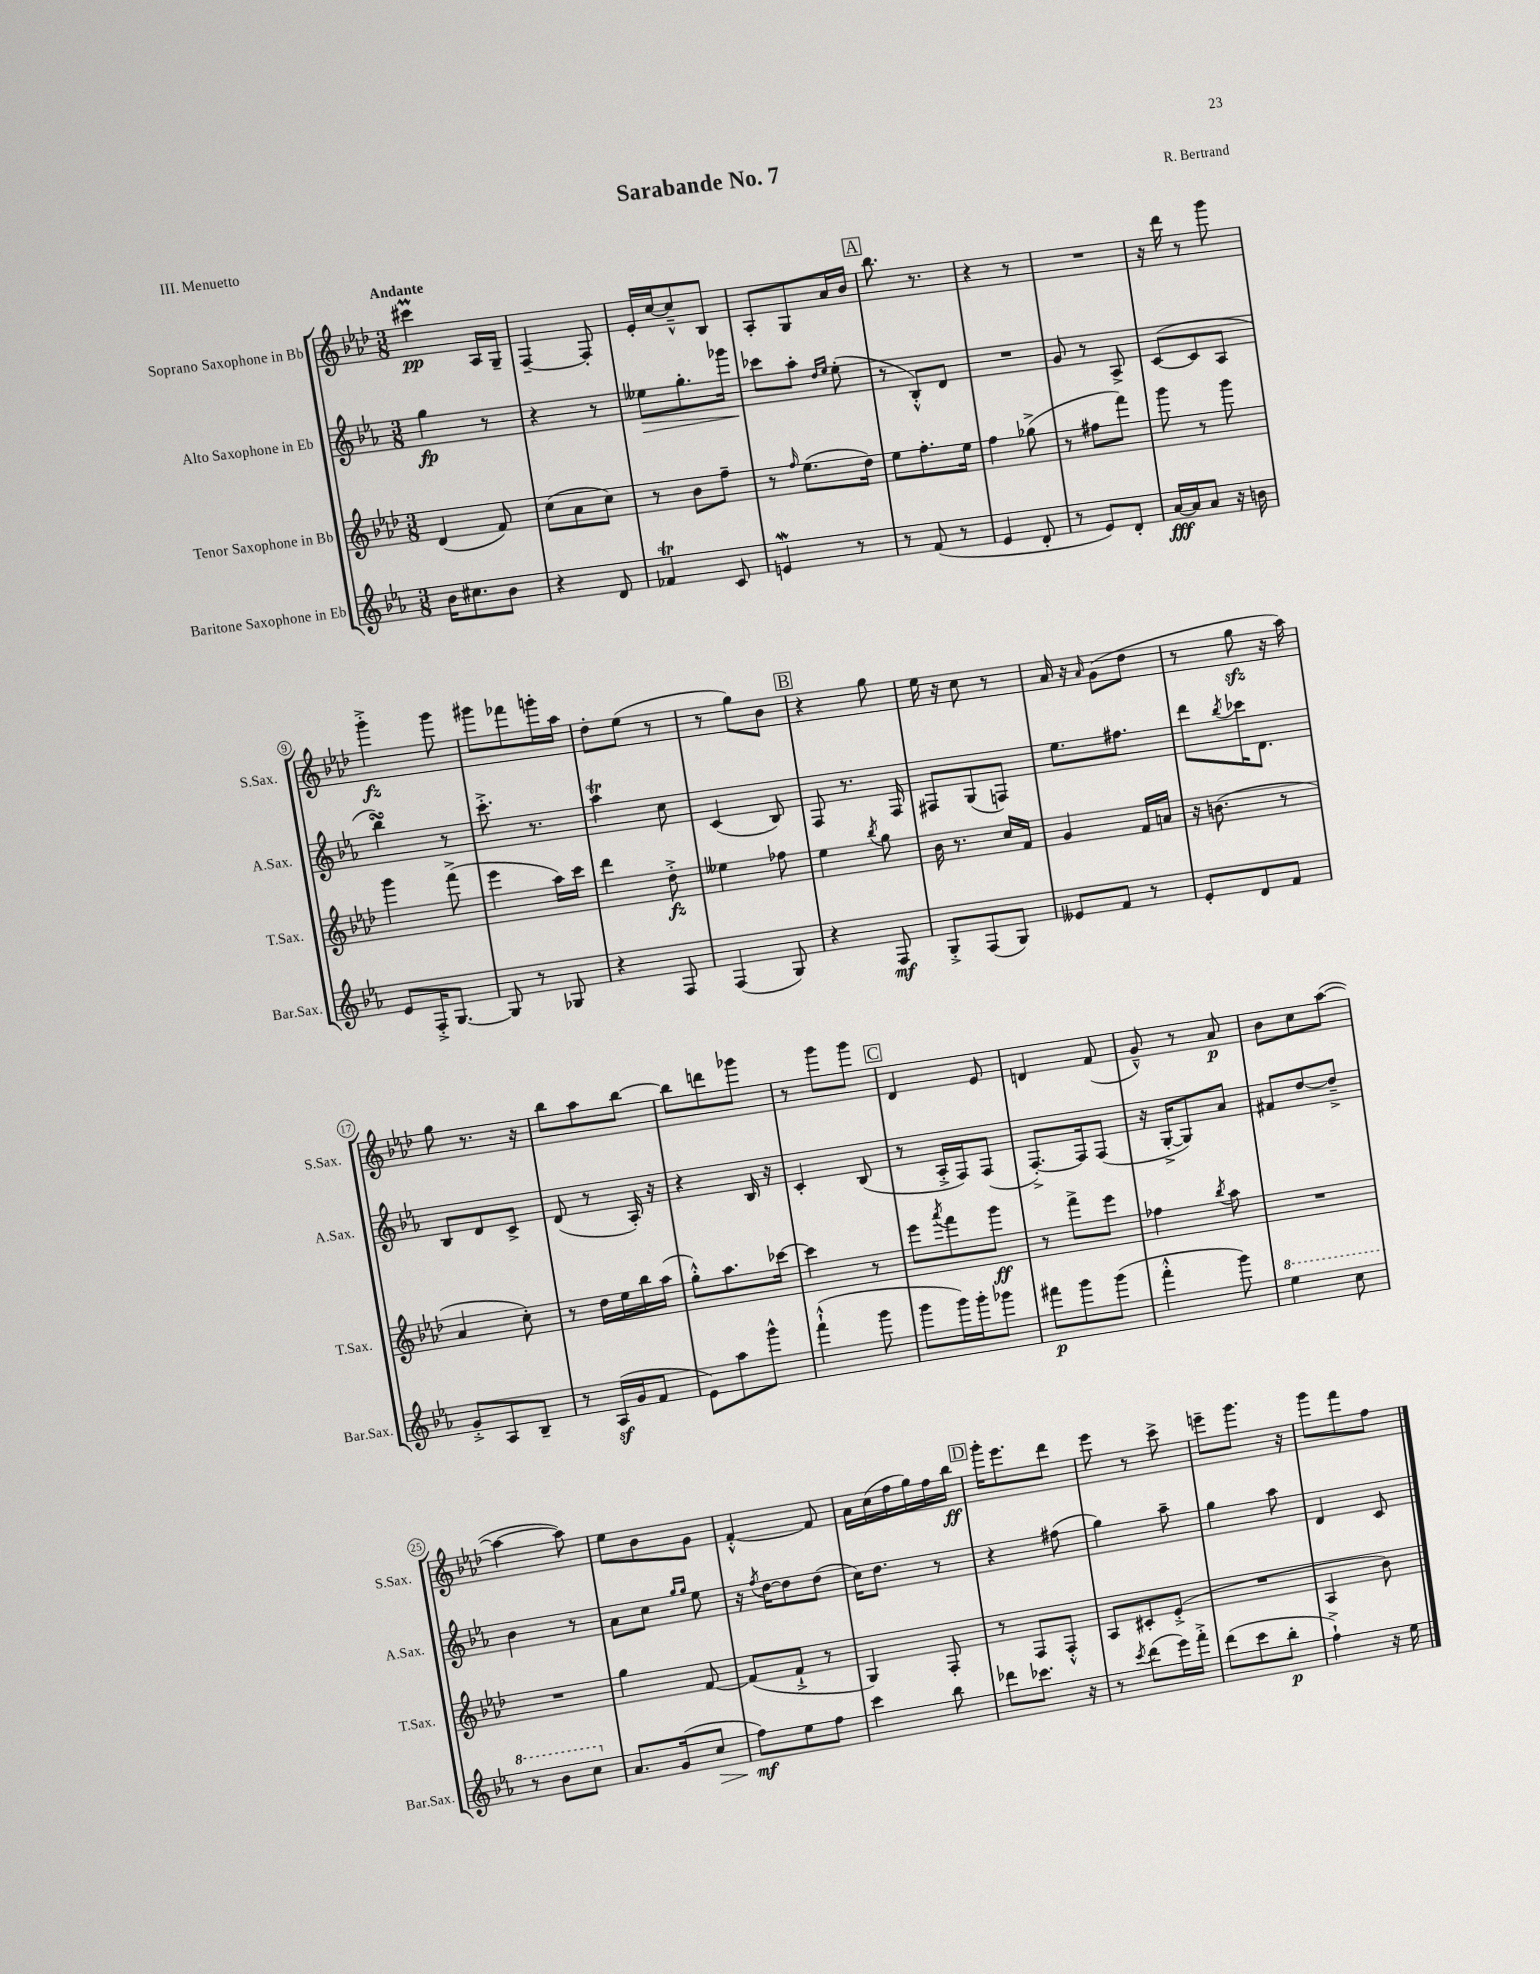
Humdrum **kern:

**kern	**kern	**kern	**kern
*staff4	*staff3	*staff2	*staff1
*clefG2	*clefG2	*clefG2	*clefG2
*k[b-e-a-]	*k[b-e-a-d-]	*k[b-e-a-]	*k[b-e-a-d-]
*M3/8	*M3/8	*M3/8	*M3/8
16b-\LK	(4d-/	4gg\	4ccc#\
8.cc#\	.	.	.
8b-\J	8f/)	8r	16A-/LL
.	.	.	16G~/JJ
=	=	=	=
4r	(8cc\L	4r	[4F~/
.	8a-\	.	.
8d/	8cc\J)	8r	8F'/]
=	=	=	=
4f-/	8r	8ee--\L	16e-'/LL
.	.	.	[16cc/J
.	8b-\L	8.gg'\	8cc~^^/]
8c/	8ff~\J	.	8B-/J
.	.	16ggg-\Jk	.
=	=	=	=
4e/	8r	8ccc-\L	8A-'/L
.	16qqff/	.	.
.	(8.ee-\L	8aa-'\J	8G/
.	.	16qqdd/LL	.
.	.	16qqee-/JJ	.
8r	.	(8ee-'\	16a-/L
.	16dd-\Jk)	.	16b-/JJ
=	=	=	=
8r	8ee-\L	8r	8.bb-\
(8f/	8.ff'\	8B-'^^/L)	.
.	.	.	8.r
8r	.	8d/J	.
.	16ee-\Jk	.	.
=	=	=	=
4e-/	4ff\	4.r	4r
8d'/	(8gg-^\	.	8r
=	=	=	=
8r	8r	8g/	4.r
8e-/L)	8ff#\L	8r	.
8d'/J	8fff\J)	8A-^/	.
=	=	=	=
[16a-/LL	8ggg\	([8c/L	16r
16a-/]J	.	.	16ddd-\
8a-/J	8r	8c/]	8r
16r	8ggg\	8A-/J	8ggg\
16b\	.	.	.
=	=	=	=
8e-/L	4ggg\	4bb-\)	4ggg'^\
16F'^/K	.	.	.
[8.G/J	.	.	.
.	(8fff^\	8r	8ggg\
=	=	=	=
8G/]	4eee-\	8.ccc'^\	8ggg#\L
8r	.	.	8fff-\
.	.	8.r	.
8G-/	16aa-\LL)	.	16ggg'\L
.	16ccc\JJ	.	16aa-\JJ
=	=	=	=
4r	4ddd-\	4aa-\	8dd-'\L
.	.	.	(8ee-\J
8F/	8dd-'^\	8cc\	8r
=	=	=	=
(4F/	4ee--\	(4c/	8r
.	.	.	8gg\L)
8G/)	8ff-\	8B-/)	8b-\J
=	=	=	=
4r	4ee-\	8F/	4r
.	.	8.r	.
.	8qbb-/	.	.
8F/	8gg\	.	8gg\
.	.	16F/	.
=	=	=	=
8G'^/L	16b-\	8F#/L	16ee-\
.	8.r	.	16r
(8F/	.	(8G/	8cc\
8G/J)	16cc/LL	8F/J)	8r
.	16f/JJ	.	.
=	=	=	=
8e--/L	4g/	8.ee-\L	16a-/
.	.	.	16r
.	.	.	16qqa-/
8f/J	.	.	(8g\L
.	.	8.ff#\J	.
8r	16f/LL	.	8dd-\J
.	16a/JJ	.	.
=	=	=	=
8e-'/L	16r	8ddd\L	8r
.	(8.b\	.	.
.	.	8qbb-/	.
8d/	.	16ccc-\K	8gg\
.	.	8.d\J	.
8f/J	8r	.	16r
.	.	.	16aa-\)
=	=	=	=
8g'^/L	4a-/	8B-/L	8gg\
8A-/	.	8d/	8.r
8B-~/J	8cc'\)	8c^/J	.
.	.	.	16r
=	=	=	=
8r	8r	(8d/	8bb-\L
(16A-/LL	16dd-\LL	8r	8aa-\
16g/J	16ee-\	.	.
8f/J	16bb-\	16A-'/)	[8bb-\J
.	(16aa-\JJ	16r	.
=	=	=	=
8e-\L)	8gg'^^\L)	4r	8bb-\]L
8aa-\	8.aa-\	.	8ddd\
8ggg^^\J	.	16B-/	8ggg-\J
.	[16ccc-\Jk	16r	.
=	=	=	=
(4fff`^^\	4ccc-\]	4c'/	8r
.	.	.	8ggg\L
8ggg\	8r	(8B-/	8ggg\J
=	=	=	=
8ggg\L	8eee-\L	8r	4d-/
.	8qaaa-/	.	.
16ggg\L)	8fff\	16A-'^/LL	.
16ggg'\J	.	16F/J)	.
8ggg-\J	8ggg\J	(8F/J	8e-/
=	=	=	=
8fff#\L	8r	[8.F'^/L)	4d/
8ggg\	8fff^\L	.	.
.	.	16F/]k	.
(8ggg\J	8eee-\J	(8F/J	(8f/
=	=	=	=
4fff'^^\	4ff-\	16r	8g~^^/)
.	.	[16G'^/LK	.
.	.	8G/])	8r
.	8qbb-/	.	.
8ggg\)	8aa-\	8a-/J	8a-/
=	=	=	=
4eee-\	4.r	8f#/L	8b-\L
.	.	[8dd/	8cc\
8ccc\	.	8dd~^/]J	([8aa-\J
=	=	=	=
8r	4.r	4b-\	4aa-\_
8bb-\L	.	.	.
8ccc\J	.	8r	8aa-\])
=	=	=	=
8.a-/L	4gg\	8a-\L	8ee-\L
.	.	8cc\J	8b-\
(16g/k	.	.	.
.	.	16qqgg/LL	.
.	.	16qqgg/JJ	.
8cc/J	[8f/	8ee-\	8g\J
=	=	=	=
8ff\L)	(8f/]L	16r	[4f'^^/
.	.	8qff/	.
.	.	[16dd\LK	.
8ee-\	8f`^/J	8dd\]	.
8ff\J	8r	(8dd\J	8f/]
=	=	=	=
4ccc\	4G/)	16cc\LK)	16a-\LL
.	.	8.dd\J	(16cc\
.	.	.	16ff\
.	.	.	16gg\)
8bb-\	8F'/	8r	16ff\
.	.	.	16bb-\JJ
=	=	=	=
8ddd-\L	8r	4r	16ggg'\LK
.	.	.	8.eee-\
8.ccc-\J	8F/L	.	.
.	8F'^^/J	(8ff#\	8ddd-\J
16r	.	.	.
=	=	=	=
8r	8A-/L	4gg\)	8eee-\
8qccc/	.	.	.
(8ddd\L	8c#'/	.	8r
16eee-\L)	(8e-'^/J	8aa-~\	8ccc^\
16fff'^\JJ	.	.	.
=	=	=	=
(8ddd\L	4.r	4gg\	8eee~\L
8ccc\	.	.	8.ggg\J
8bb-'\J	.	8aa-\	.
.	.	.	16r
=	=	=	=
4ff`^\)	4A-/	4d/	8ggg\L
.	.	.	8fff\
16r	8b-\)	8c/	8ff\J
16ee-\	.	.	.
==	==	==	==
*-	*-	*-	*-
